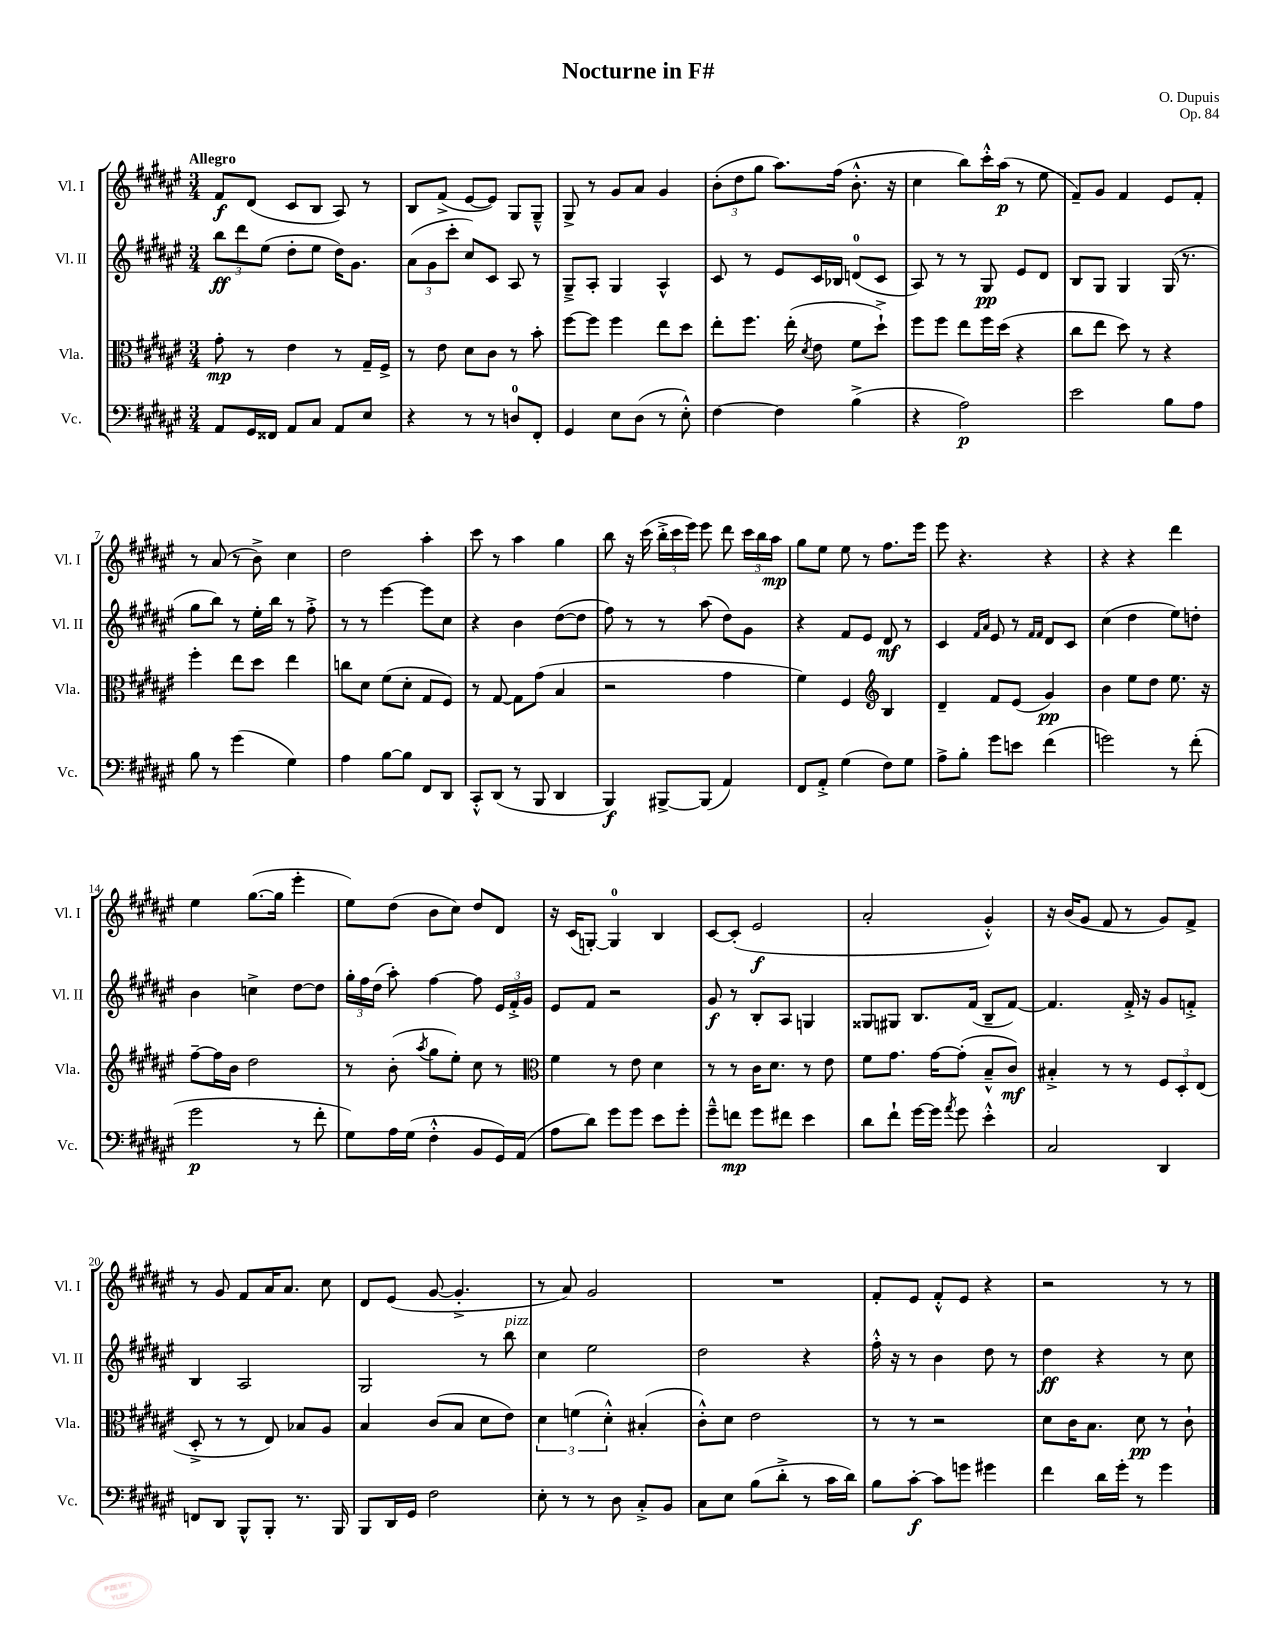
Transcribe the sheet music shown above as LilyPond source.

\header { title = "Nocturne in F#" composer = "O. Dupuis" opus = "Op. 84" }
<<
\new StaffGroup <<
\new Staff = "s0" \with { instrumentName = "Vl. I" shortInstrumentName = "Vl. I" } {
    \clef treble \key fis \major \numericTimeSignature \time 3/4 \tempo "Allegro"
    \autoBeamOff fis'8[\f dis'8]( cis'8[ b8] ais8) r8 |
    b8[ fis'8]->( eis'8[~ eis'8]) gis8[ gis8]---^ |
    gis8-> r8 gis'8[ ais'8] gis'4 |
    \tuplet 3/2 { b'8[-.( dis''8 gis''8] } ais''8.[) fis''16]( b'8.-.-^ r16 |
    cis''4 b''8[) cis'''16-.-^ ais''16]\p( r8 eis''8 |
    fis'8[--) gis'8] fis'4 eis'8[ fis'8]-. |
    r8 ais'8( r8 b'8->) cis''4 |
    dis''2 ais''4-. |
    cis'''8 r8 ais''4 gis''4 |
    b''8 r16 cis'''16( \tuplet 3/2 { b''16[-.-> cis'''16 eis'''16]) } eis'''8 dis'''8 \tuplet 3/2 { cis'''16[ b''16 ais''16]\mp } |
    gis''8[ eis''8] eis''8 r8 fis''8.[ eis'''16] |
    eis'''8 r4. r4 |
    r4 r4 dis'''4 |
    eis''4 gis''8.[~( gis''16] eis'''4-. |
    eis''8[) dis''8]( b'8[ cis''8]) dis''8[ dis'8] |
    r16 cis'16[( g8]~-.) g4-0 b4 |
    cis'8[~ cis'8]-.( eis'2\f |
    ais'2-. gis'4-.-^) |
    r16 b'16[( gis'8] fis'8 r8 gis'8[) fis'8]-> |
    r8 gis'8 fis'8[ ais'16 ais'8.] cis''8 |
    dis'8[ eis'8]( gis'8~ gis'4.-.-> |
    r8 ais'8) gis'2 |
    R2. |
    fis'8[-. eis'8] fis'8[-.-^ eis'8] r4 |
    r2 r8 r8 \bar "|." |
}
\new Staff = "s1" \with { instrumentName = "Vl. II" shortInstrumentName = "Vl. II" } {
    \clef treble \key fis \major \numericTimeSignature \time 3/4
    \autoBeamOff \tuplet 3/2 { b''8[\ff dis'''8 eis''8]( } dis''8[-. eis''8] dis''16[) gis'8.] |
    \tuplet 3/2 { ais'8[( gis'8 cis'''8]-. } cis''8[) cis'8] ais8 r8 |
    gis8[---> ais8]-. gis4 ais4-^ |
    cis'8 r8 eis'8[ cis'16 bes16] d'8[-0( cis'8] |
    ais8) r8 r8 gis8\pp eis'8[ dis'8] |
    b8[ gis8] gis4 gis16( r8. |
    gis''8[ b''8]) r8 eis''16[-. b''16] r8 fis''8-.-> |
    r8 r8 eis'''4~ eis'''8[ cis''8] |
    r4 b'4 dis''8[~( dis''8] |
    fis''8) r8 r8 ais''8( dis''8[) gis'8] |
    r4 fis'8[ eis'8] dis'8\mf r8 |
    cis'4 \grace { fis'16[ ais'16] } eis'8 r8 \grace { fis'16[ fis'16] } dis'8[ cis'8] |
    cis''4( dis''4 eis''8[) d''8]-. |
    b'4 c''4-> dis''8[~ dis''8] |
    \tuplet 3/2 { gis''16[-. fis''16 dis''16]( } ais''8-.) fis''4~ fis''8 \tuplet 3/2 { eis'16[ fis'16-.-> gis'16] } |
    eis'8[ fis'8] r2 |
    gis'8\f r8 b8[-. ais8] g4 |
    gisis8[ gis8] b8.[ fis'16]( b8[-- fis'8]~) |
    fis'4. fis'16-.-> r16 gis'8[ f'8]-.-> |
    b4 ais2 |
    gis2 r8 b''8^\markup { \italic "pizz." } |
    cis''4 eis''2 |
    dis''2 r4 |
    fis''16-.-^ r16 r8 b'4 dis''8 r8 |
    dis''4\ff r4 r8 cis''8 \bar "|." |
}
\new Staff = "s2" \with { instrumentName = "Vla." shortInstrumentName = "Vla." } {
    \clef alto \key fis \major \numericTimeSignature \time 3/4
    \autoBeamOff gis'8-.\mp r8 eis'4 r8 gis16[-- fis16]-> |
    r8 eis'8 dis'8[ cis'8] r8 b'8-. |
    fis''8[~ fis''8] fis''4 eis''8[ dis''8] |
    eis''8[-. fis''8.] eis''16-.( \acciaccatura { dis'8 } eis'8 fis'8[ dis''8]-!->) |
    fis''8[ fis''8] eis''8[ fis''16 dis''16]( r4 |
    cis''8[ eis''8] dis''8) r8 r4 |
    fis''4-. eis''8[ dis''8] eis''4 |
    c''8[ dis'8] fis'8[( dis'8]-. gis8[ fis8]) |
    r8 gis8~ gis8[ gis'8]( b4 |
    r2 gis'4 |
    fis'4) fis4 \clef treble b4 |
    dis'4-- fis'8[ eis'8]( gis'4\pp) |
    b'4 eis''8[ dis''8] eis''8. r16 |
    fis''8[~-- fis''16 b'16] dis''2 |
    r8 b'8-.( \acciaccatura { ais''8 } gis''8[ eis''8]-.) cis''8 r8 |
    \clef alto fis'4 r8 eis'8 dis'4 |
    r8 r8 cis'16[ dis'8.] r8 eis'8 |
    fis'8[ gis'8.] gis'16[~ gis'8]-.( b8[---^ cis'8]\mf) |
    bis4-.-> r8 r8 \tuplet 3/2 { fis8[ dis8-. eis8]( } |
    dis8-.-> r8 r8 eis8) bes8[ ais8] |
    b4 cis'8[( b8] dis'8[ eis'8]) |
    \tuplet 3/2 { dis'4 f'4( dis'4-.-^) } bis4-.( |
    cis'8[-.-^) dis'8] eis'2 |
    r8 r8 r2 |
    dis'8[ cis'16 b8.] dis'8\pp r8 cis'8-! \bar "|." |
}
\new Staff = "s3" \with { instrumentName = "Vc." shortInstrumentName = "Vc." } {
    \clef bass \key fis \major \numericTimeSignature \time 3/4
    \autoBeamOff ais,8[ gis,16 fisis,16] ais,8[ cis8] ais,8[ eis8] |
    r4 r8 r8 d8[-0 fis,8]-. |
    gis,4 eis8[ dis8]( r8 eis8-.-^) |
    fis4~ fis4 b4->( |
    r4 ais2\p) |
    eis'2 b8[ ais8] |
    b8 r8 gis'4( gis4) |
    ais4 b8[~ b8] fis,8[ dis,8] |
    cis,8[-.-^ dis,8]( r8 b,,8 dis,4 |
    b,,4\f) bis,,8[~-> bis,,8]( ais,4) |
    fis,8[ ais,8]-.-> gis4( fis8[) gis8] |
    ais8[-> b8]-. gis'8[ e'8] fis'4( |
    g'2) r8 fis'8-.( |
    gis'2\p r8 fis'8-. |
    gis8[) ais16 gis16]( fis4-.-^ b,8[ gis,16) ais,16]( |
    ais8[ dis'8]) gis'8[ gis'8] eis'8[ gis'8]-. |
    gis'8[---^ f'8]\mp gis'8[ fis'8] eis'4 |
    dis'8[ fis'8]-! gis'16[~ gis'16] \acciaccatura { ais'8 } gis'8 eis'4-.-^ |
    cis2 dis,4 |
    f,8[ dis,8] b,,8[-^ b,,8]-. r8. b,,16 |
    b,,8[ dis,16 gis,16] fis2 |
    eis8-. r8 r8 dis8 cis8[-.-> b,8] |
    cis8[ eis8] b8[( dis'8]-.-> r8 cis'16[ dis'16]) |
    b8[ cis'8]~-.\f cis'8[ g'8] gis'4 |
    fis'4 dis'16[ gis'16]-. r8 gis'4 \bar "|." |
}
>>
>>
